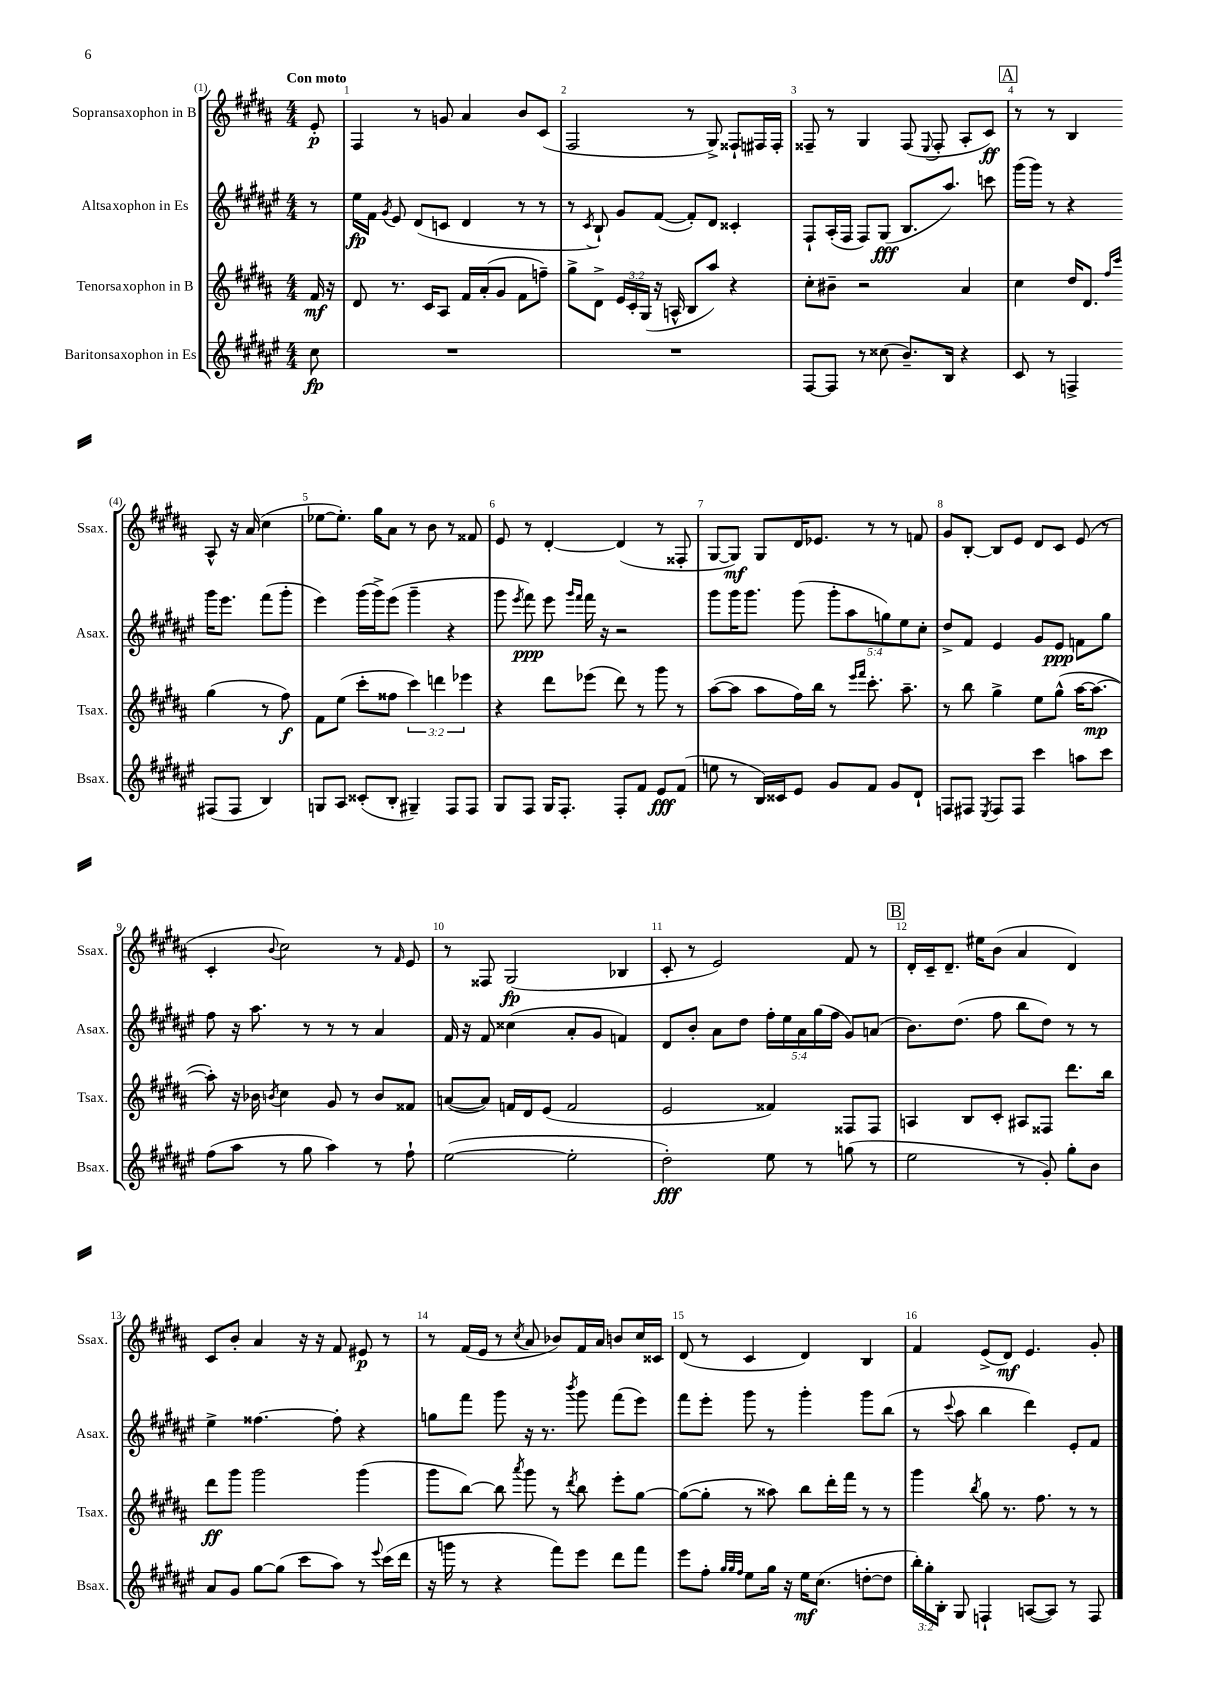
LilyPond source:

<<
\new StaffGroup <<
\new Staff = "s0" \with { instrumentName = "Sopransaxophon in B" shortInstrumentName = "Ssax." } {
    \clef treble \key b \major \numericTimeSignature \time 4/4 \partial 8 \tempo "Con moto"
    \autoBeamOff e'8-.\p |
    fis4 r8 g'8 ais'4 b'8[ cis'8]( |
    fis2 r8 gis8->) fisis8[-! fis16 fis16]-. |
    fisis8-- r8 gis4 fisis8( \appoggiatura { e8 } fisis8-. ais8[-. cis'8]\ff) |
    \mark \markup { \box "A" } r8 r8 b4 ais8-^ r16 ais'16( cis''4 |
    ees''8[~ ees''8.]-.) gis''16[ ais'8] r8 b'8 r8 fisis'8 |
    e'8 r8 dis'4~-. dis'4( r8 fisis8-. |
    gis8[~ gis8]\mf) gis8[ dis'16 ees'8.] r8 r8 f'8 |
    gis'8[ b8]~-. b8[ e'8] dis'8[ cis'8] e'8( r8 |
    cis'4-. \appoggiatura { b'8 } cis''2) r8 \grace { fis'16 } e'8 |
    r8 fisis8 gis2\fp( bes4 |
    cis'8-. r8 e'2) fis'8 r8 |
    \mark \markup { \box "B" } dis'16[-. cis'16-- dis'8.]-- eis''16[ b'8]( ais'4 dis'4) |
    cis'8[ b'8]-. ais'4 r16 r16 fis'8 eis'8\p r8 |
    r8 fis'16[( e'16] r8 \acciaccatura { cis''8 } ais'8 bes'8[) fis'16 ais'16] b'8[ cis''16 cisis'16] |
    dis'8( r8 cis'4 dis'4) b4 |
    fis'4 e'8[->( dis'8]\mf) e'4. gis'8-. \bar "|." |
}
\new Staff = "s1" \with { instrumentName = "Altsaxophon in Es" shortInstrumentName = "Asax." } {
    \clef treble \key fis \major \numericTimeSignature \time 4/4 \override Staff.TupletNumber.text = #tuplet-number::calc-fraction-text \partial 8
    \autoBeamOff r8 |
    eis''16[\fp fis'16] \acciaccatura { gis'8 } eis'8 dis'8[( c'8] dis'4 r8 r8 |
    r8 \acciaccatura { cis'8 } b8-!) gis'8[ fis'8]~( fis'8[-.) dis'8] cisis'4-. |
    fis8[-! ais16-.( fis16] fis8[) gis8]\fff( b8.[ ais''8.]) c'''8 |
    \mark \markup { \box "A" } gis'''16[( gis'''16]) r8 r4 gis'''16[ eis'''8.] fis'''8[( gis'''8]-. |
    eis'''4) gis'''16[( gis'''16->) eis'''8]( gis'''4-- r4 |
    gis'''8 \acciaccatura { eis'''8 } fis'''8\ppp) eis'''8 \grace { gis'''16[ fis'''16] } fis'''16 r16 r2 |
    gis'''8[ gis'''16 gis'''8.] gis'''8( \tuplet 5/4 { gis'''8[-. ais''8 g''8) eis''8 cis''8]-. } |
    dis''8[-> fis'8] eis'4 gis'8[ eis'8]\ppp f'8[ gis''8] |
    fis''8 r16 ais''8. r8 r8 r8 ais'4 |
    fis'16 r16 fis'8 cisis''4( ais'8[-. gis'8] f'4) |
    dis'8[ b'8]-. ais'8[ dis''8] \tuplet 5/4 { fis''16[-. eis''16 ais'16 gis''16( fis''16] } gis'8[) a'8]( |
    \mark \markup { \box "B" } b'8.[) dis''8.]( fis''8 b''8[ dis''8]) r8 r8 |
    eis''4-> fisis''4.~ fisis''8-. r4 |
    g''8[ fis'''8] gis'''8 r16 r8. \acciaccatura { b'''8 } gis'''8 fis'''8[( eis'''8]) |
    fis'''8[ eis'''8]-. gis'''8 r8 gis'''4-. gis'''8[ b''8]( |
    r8 \appoggiatura { cis'''8 } ais''8 b''4 dis'''4) eis'8[-. fis'8] \bar "|." |
}
\new Staff = "s2" \with { instrumentName = "Tenorsaxophon in B" shortInstrumentName = "Tsax." } {
    \clef treble \key b \major \numericTimeSignature \time 4/4 \override Staff.TupletNumber.text = #tuplet-number::calc-fraction-text \partial 8
    \autoBeamOff fis'16\mf r16 |
    dis'8 r8. cis'16[ ais8] fis'16[ ais'16-.( gis'8] fis'8[ f''8]--) |
    gis''8[-> dis'8]-> \tuplet 3/2 { e'16[ cis'16-. gis16]( } r16 a16-^ b8[ ais''8]) r4 |
    cis''8[-. bis'8]-- r2 ais'4 |
    \mark \markup { \box "A" } cis''4 dis''16[ dis'8.] \grace { fis''16[ cis'''16] } gis''4( r8 fis''8\f) |
    fis'8[ e''8]( cis'''8[-. fisis''8] \tuplet 3/2 { cis'''4) d'''4 ees'''4 } |
    r4 dis'''8[ ees'''8]( dis'''8) r8 gis'''8 r8 |
    ais''8[~( ais''8] ais''8[ fis''16) b''16] r8 \grace { e'''16[ fis'''16] } cis'''8.-. ais''8.-- |
    r8 b''8 gis''4-> e''8[ gis''8]-^( ais''16[~ ais''8.]~\mp |
    ais''8-.) r16 bes'16 \acciaccatura { b'8 } cis''4 gis'8 r8 b'8[ fisis'8] |
    a'8[~( a'8]) f'16[ dis'16 e'8]( f'2 |
    e'2 fisis'4) fisis8[ fisis8] |
    \mark \markup { \box "B" } a4 b8[ cis'8]-. ais8[ fisis8] dis'''8.[ b''16] |
    dis'''8[\ff gis'''8] gis'''2 gis'''4( |
    gis'''8[ b''8]~) b''8 \acciaccatura { ais'''8 } gis'''8 r8 \acciaccatura { dis'''8 } b''8 e'''8[-. gis''8]~ |
    gis''8[~( gis''8]-. r8 aisis''8) b''8[ dis'''16-. fis'''16] r8 r8 |
    gis'''4 \acciaccatura { b''8 } gis''8 r8. fis''8. r8 r8 \bar "|." |
}
\new Staff = "s3" \with { instrumentName = "Baritonsaxophon in Es" shortInstrumentName = "Bsax." } {
    \clef treble \key fis \major \numericTimeSignature \time 4/4 \override Staff.TupletNumber.text = #tuplet-number::calc-fraction-text \partial 8
    \autoBeamOff cis''8\fp |
    R1 |
    R1 |
    fis8[~ fis8] r8 cisis''8( b'8.[--) b16] r4 |
    \mark \markup { \box "A" } cis'8 r8 f4-> fis8[( fis8] b4) |
    g8[ ais8] cisis'8[-.( b8]-. gis4--) fis8[ fis8] |
    gis8[ fis8] gis16[ fis8.]-. fis8[-. fis'8] eis'8[\fff fis'8]( |
    e''8 r8 b16[) cisis'16 eis'8] gis'8[ fis'8] gis'8[ dis'8]-! |
    f8[ fis8] \acciaccatura { eis8 } fis8[ fis8] cis'''4 a''8[ cis'''8] |
    fis''8[( ais''8] r8 gis''8 ais''4) r8 fis''8-! |
    eis''2~( eis''2-. |
    dis''2-.\fff) eis''8 r8 g''8( r8 |
    \mark \markup { \box "B" } eis''2 r8 gis'8-.) gis''8[-. b'8] |
    ais'8[ gis'8] gis''8[~ gis''8]( cis'''8[ ais''8]) r8 \appoggiatura { eis'''8 } cis'''16[( dis'''16] |
    r16 g'''16 r8 r4 fis'''8[) eis'''8] dis'''8[ fis'''8] |
    eis'''8[ fis''8]-. \grace { gis''32[ gis''32 fis''32] } eis''8[ gis''16] r16 eis''16[\mf cis''8.]( d''8[~-. d''8] |
    \tuplet 3/2 { b''16[-.) gis''16-. b16]-. } gis8 f4-! a8[~( a8]) r8 f8 \bar "|." |
}
>>
>>
\layout { \context { \Score \override BarNumber.break-visibility = ##(#f #t #t) barNumberVisibility = #all-bar-numbers-visible } }
